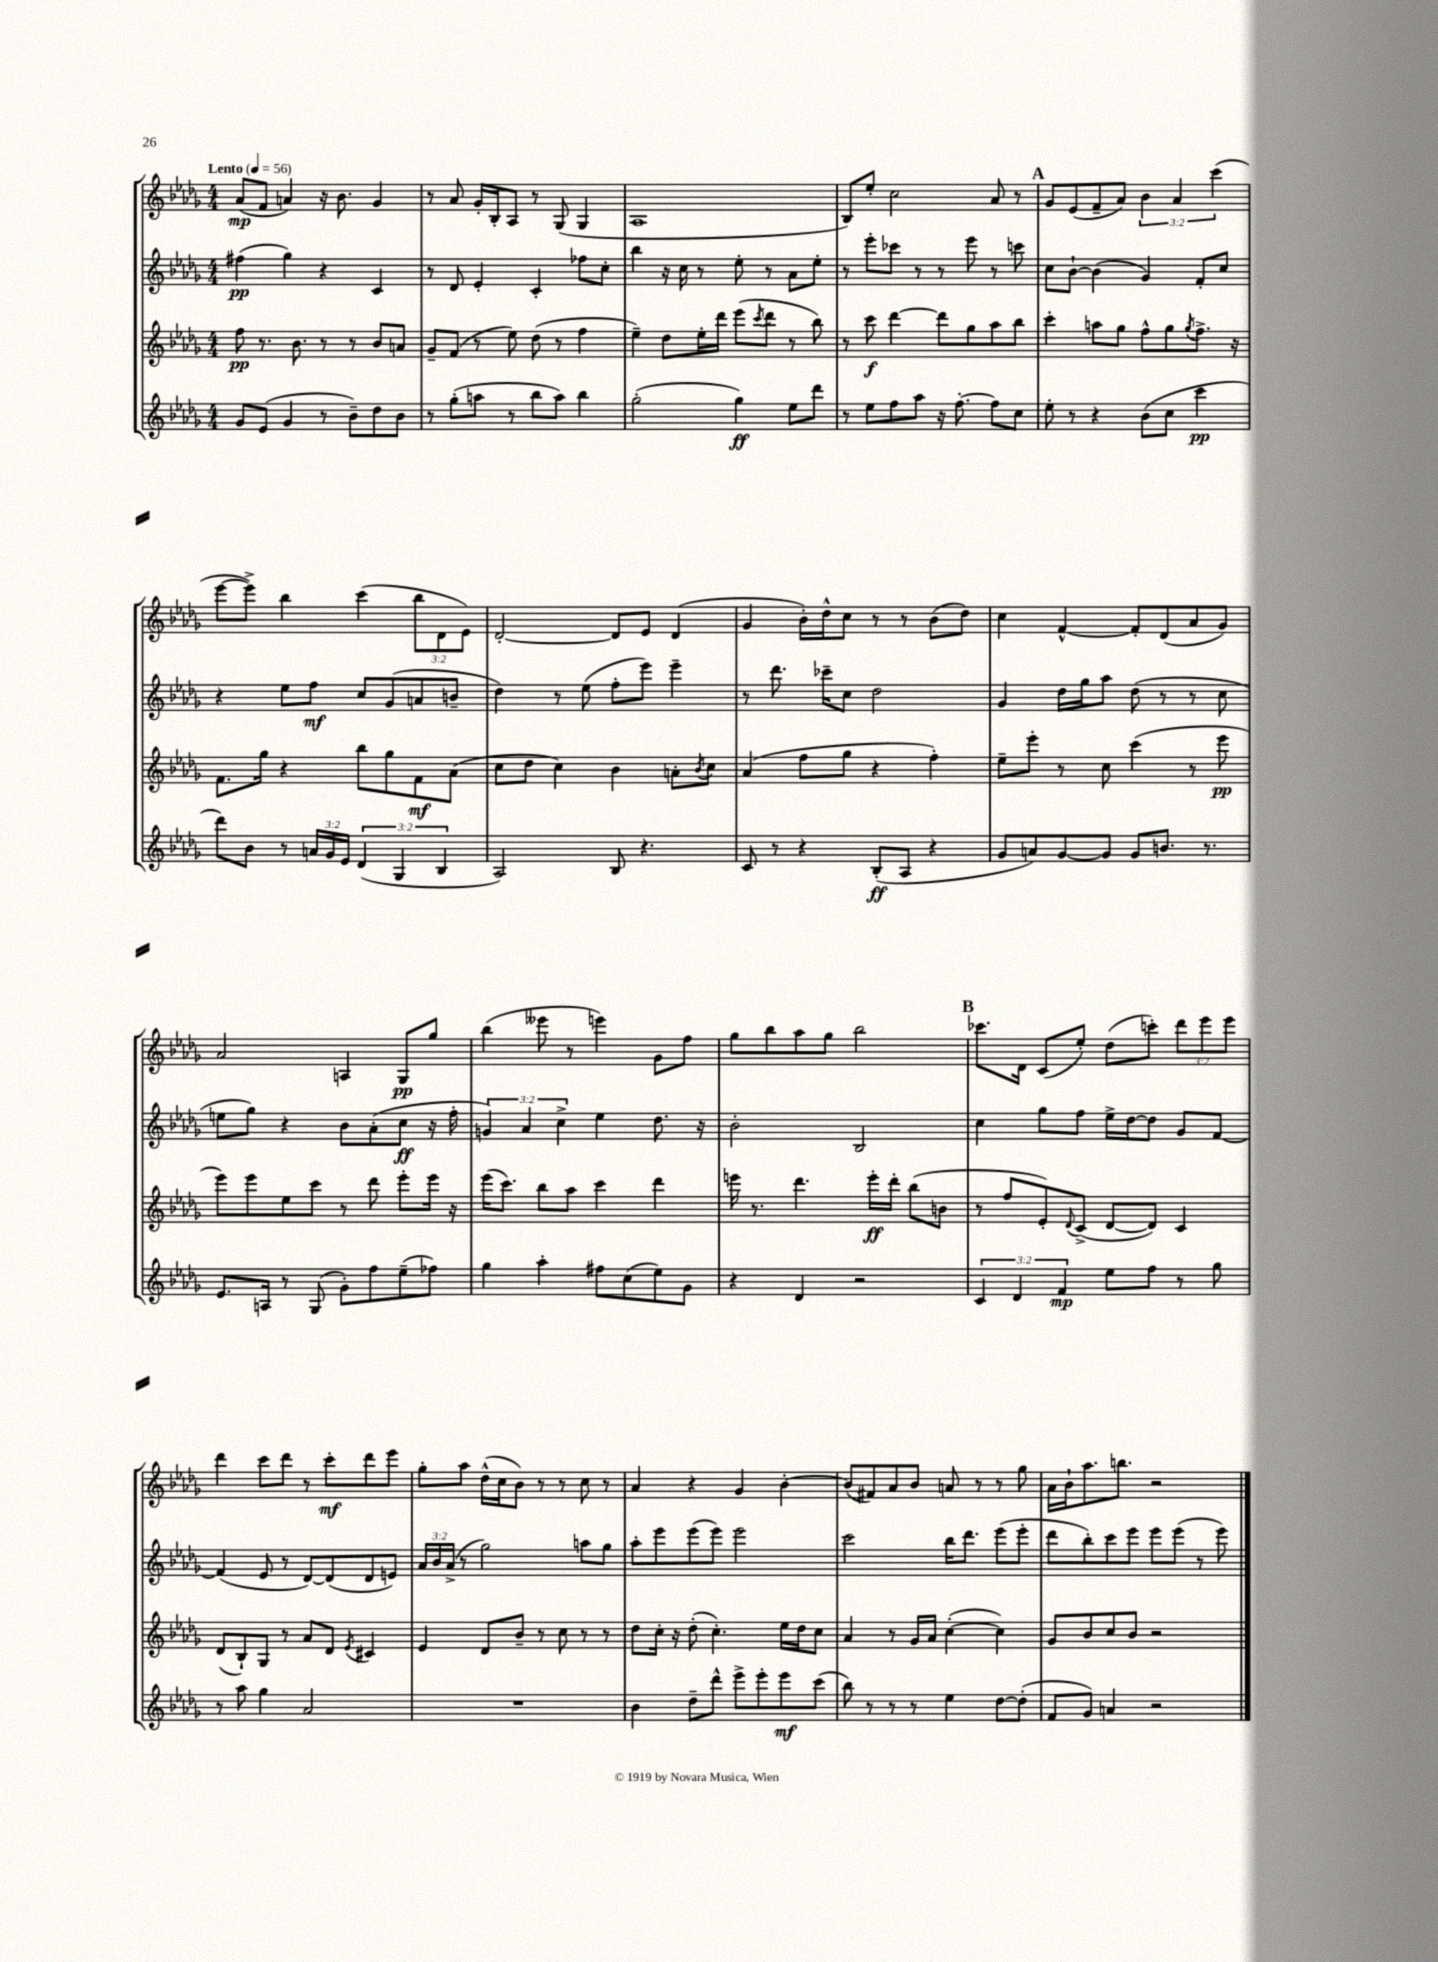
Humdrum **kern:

**kern	**kern	**kern	**kern
*staff4	*staff3	*staff2	*staff1
*clefG2	*clefG2	*clefG2	*clefG2
*k[b-e-a-d-g-]	*k[b-e-a-d-g-]	*k[b-e-a-d-g-]	*k[b-e-a-d-g-]
*M4/4	*M4/4	*M4/4	*M4/4
*MM56	*MM56	*MM56	*MM56
8g-	8ff	(4ff#	(8a-
(8e-	8.r	.	8f
4g-	.	4gg-)	4a)
.	8.b-	.	.
8r	8r	4r	16r
.	.	.	8.b-
8b-~)	8r	.	.
8dd-	8b-	4c	4g-
8b-	8a	.	.
=	=	=	=
8r	8g-~	8r	8r
(8gg-'	(8f	8d-	8a-
8aa	8r	4e-'	16g-'
.	.	.	16B-'
8r	8ee-)	.	8A-
8bb-	(8dd-	4c'	8r
8aa)	8r	.	(8G-
4bb-	4ff	8ff-	4G-
.	.	8cc'	.
=	=	=	=
(2gg-'	4ee-~)	4bb-	1A-
.	8dd-	16r	.
.	.	16cc	.
.	16ee-'	8r	.
.	16ddd-	.	.
4gg-)	(8eee-	8ee-'	.
.	8qccc	.	.
.	8ddd-	8r	.
8ee-	8r	8a-	.
8ddd-	8bb-)	8ee-'	.
=	=	=	=
8r	8r	8r	8B-)
8ee-	8ccc	8eee-'	8ee-'
8ff	[4ddd-	8ccc-	2cc
8aa-	.	8r	.
16r	8ddd-]	8r	.
[8.ff'	.	.	.
.	8gg-	8eee-	.
8ff]	8aa-	8r	8a-
8cc	8bb-	8ccc	8r
=	=	=	=
8ee-'	4ccc'	8cc	8g-
8r	.	[8b-`	(8e-
4r	8aa	(4b-]	8f~
.	8gg-	.	8a-)
(8b-	8ff^^	4g-)	6b-
8cc	8gg-	.	.
.	.	.	6a-
.	8qgg-	.	.
4ccc	8.ff^	8f'	.
.	.	.	(6ccc
.	.	8cc	.
.	16r	.	.
=	=	=	=
8ddd-)	8.f	4r	[8eee-
8b-	.	.	8eee-^])
.	16gg-	.	.
8r	4r	8ee-	4bb-
24a	.	8ff	.
24g-	.	.	.
24e-	.	.	.
(6d-	8bb-	8cc	(4ccc
.	8gg-	(8g-	.
6G-	.	.	.
.	8f	8a	12bb-
6B-	.	.	12d-
.	(8a-	8b~	.
.	.	.	12e-)
=	=	=	=
2A-)	8cc	4dd-)	[2d-'
.	8dd-	.	.
.	4cc)	8r	.
.	.	(8ee-	.
8B-	4b-	8ff'	8d-]
4.r	.	8eee-)	8e-
.	8a'	4eee-~	(4d-
.	8qb-	.	.
.	8cc	.	.
=	=	=	=
8c	(4a-	8r	4g-
8r	.	8.ddd-	.
4r	8ff	.	16b-')
.	.	16ccc-~	16dd-^^
.	8gg-	8cc	8cc
(8B-'	4r	2dd-	8r
8A-	.	.	8r
4r	4ff')	.	(8b-
.	.	.	8dd-)
=	=	=	=
8g-	8ee-~	4g-	4cc
8a)	8eee-'	.	.
[8g-	8r	16dd-	[4f^^
.	.	16gg-	.
8g-]	8cc	8aa-	.
8g-	(4ccc	(8dd-	8f']
8.b	.	8r	(8d-
.	8r	8r	8a-
8.r	.	.	.
.	8eee-	8cc	8g-)
=	=	=	=
8.e-	8eee-)	8ee	2a-
.	8eee-	8gg-)	.
16A	.	.	.
8r	8ee-	4r	.
(8G-	8ccc	.	.
8g-')	8r	8b-	4A
8ff	8ddd-	(8a-'	.
(8ee-~	8eee-'	8cc	8G-
8ff-)	16eee-	16r	8gg-
.	16r	16ff'	.
=	=	=	=
4gg-	(16eee-	6g)	(4bb-
.	8.ccc)	.	.
.	.	6a-	.
4aa-'	8bb-	.	8eee--
.	.	6cc^	.
.	8aa-	.	8r
8ff#	4ccc	4ee-	4eee)
(8cc	.	.	.
8ee-)	4ddd-	8.dd-	8g-
8g-	.	.	8ff
.	.	16r	.
=	=	=	=
4r	16eee	2b-'	8gg-
.	8.r	.	.
.	.	.	8bb-
4d-	4.ddd-	.	8aa-
.	.	.	8gg-
2r	.	2B-	2bb-
.	16eee'	.	.
.	16ddd-'	.	.
.	(8bb-	.	.
.	8b	.	.
=	=	=	=
6c	8r	4cc	8.ccc-
.	8ff	.	.
6d-	.	.	.
.	.	.	16d-
.	8e-')	8gg-	(8c
6f	.	.	.
.	8qqd-	.	.
.	(8c^	8ff	8ee-')
8ee-	[8d-	16ee-^	(8dd-
.	.	[16dd-	.
8ff	8d-])	8dd-]	8ccc')
8r	4c	8g-	12ddd-
.	.	.	12eee-
8gg-	.	[8f	.
.	.	.	12eee-
=	=	=	=
8r	(8d-	(4f]	4ddd-
8aa-	8B-`)	.	.
4gg-	8G-	8e-	8ccc
.	8r	8r	8ddd-
2a-	8a-	[8d-)	8r
.	8d-	(8d-]	8ccc'
.	8qe-	.	.
.	4c#	8d-	8ddd-
.	.	8e)	8eee-
=	=	=	=
1r	4e-	24a-	8gg-'
.	.	24b-	.
.	.	(24a-^	.
.	.	8r	8aa-
.	8d-	2gg-)	(16dd-^^
.	.	.	16cc
.	8b-~	.	8b-)
.	8r	.	8r
.	8cc	.	8r
.	8r	8aa	8cc
.	8r	8gg-	8r
=	=	=	=
4b-	8dd-	8aa-'	4a-
.	16cc'	8eee-	.
.	16r	.	.
8dd-~	(8dd-'	(8eee-	4r
8ddd-^^	4.cc')	8eee-)	.
8eee-^	.	2eee-	4g-
8eee-'	.	.	.
8eee-	16ee-	.	[4b-'
.	16dd-	.	.
(8ccc	8cc	.	.
=	=	=	=
8bb-)	4a-	2ccc	(8b-]
8r	.	.	8f#)
8r	8r	.	8a-
8r	16g-	.	8b-
.	16a-	.	.
4ee-	([4cc'	16bb-	8a
.	.	8.ddd-	.
.	.	.	8r
[8dd-	4cc])	(8eee-	8r
(8dd-']	.	8eee-'	8gg-
=	=	=	=
8f	8g-	8ddd-	16a-
.	.	.	16b-`
8g-)	8b-	8bb-')	8.aa-
4a	8cc	8ccc	.
.	.	.	8.bb
.	8b-	8eee-	.
2r	2r	8eee-	2r
.	.	(8eee-	.
.	.	8r	.
.	.	8eee-)	.
==	==	==	==
*-	*-	*-	*-
